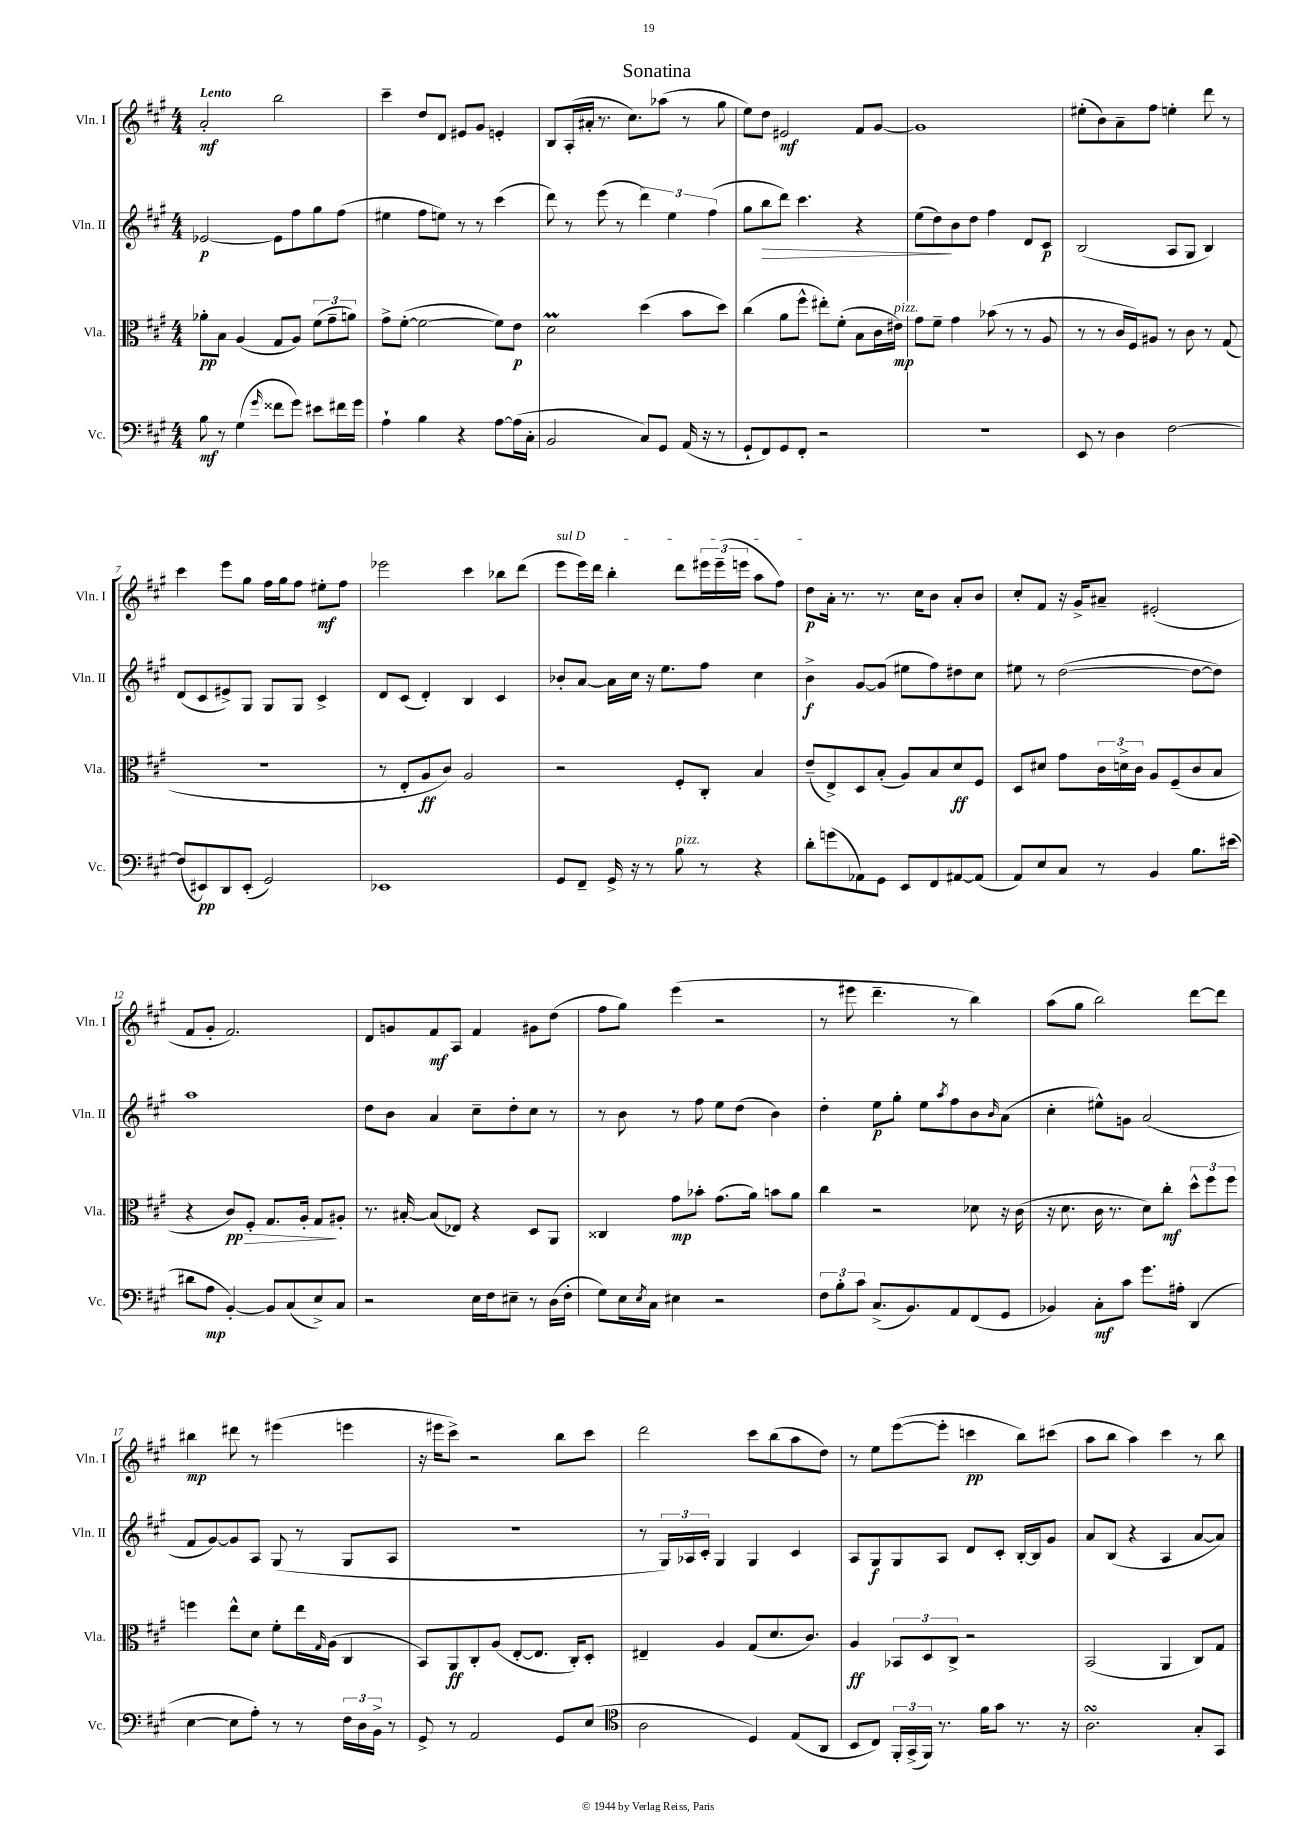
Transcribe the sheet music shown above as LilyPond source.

\header { title = "Sonatina" }
<<
\new StaffGroup <<
\new Staff = "s0" \with { instrumentName = "Vln. I" shortInstrumentName = "Vln. I" } {
    \clef treble \key a \major \numericTimeSignature \time 4/4 \tempo "Lento"
    a'2-.\mf b''2 |
    cis'''4-- d''8 d'8 eis'8 gis'8 e'4-. |
    b8 a16-.( ais'16-. r8. cis''8.) aes''8( r8 gis''8 |
    e''8) d''8 eis'2\mf fis'8 gis'8~ |
    gis'1 |
    eis''8-.( b'8) a'8-- fis''8 e''4-. d'''8 r8 |
    cis'''4 e'''8 gis''8 fis''16 gis''16 fis''8 eis''8-.\mf fis''8 |
    ees'''2 cis'''4 bes''8 d'''8( |
    \once \override TextSpanner.bound-details.left.text = \markup { \italic "sul D" } e'''8\startTextSpan e'''16) d'''16 b''4-. d'''8 \tuplet 3/2 { eis'''16 eis'''16--( e'''16 } a''8 fis''8) |
    d''8\p a'16-.\stopTextSpan r8. r8. cis''16 b'8 a'8-. b'8 |
    cis''8-. fis'8 r16 gis'16-> ais'8-- eis'2-.( |
    fis'8 gis'8-. fis'2.) |
    d'8 g'8 fis'8\mf a8 fis'4 gis'8 d''8( |
    fis''8 gis''8) e'''4( r2 |
    r8 eis'''8 d'''4.-- r8 b''4) |
    a''8( gis''8 b''2) d'''8~ d'''8 |
    bis''4\mp dis'''8 r8 eis'''4( e'''4 |
    r16 eis'''16 cis'''8->) r2 b''8 cis'''8 |
    d'''2 cis'''8 b''8( a''8 d''8) |
    r8 e''8 e'''8~( e'''8-. c'''4\pp b''8) cis'''8( |
    a''8 b''8 a''4) cis'''4 r8 b''8 \bar "|." |
}
\new Staff = "s1" \with { instrumentName = "Vln. II" shortInstrumentName = "Vln. II" } {
    \clef treble \key a \major \numericTimeSignature \time 4/4
    ees'2~\p ees'8 fis''8 gis''8 fis''8( |
    eis''4 fis''8 e''8) r8 r8 cis'''4( |
    d'''8) r8 e'''8( r8 \tuplet 3/2 { d'''4) e''4 fis''4( } |
    gis''8 b''8\> d'''8) cis'''4. r4 |
    e''8( d''8\!) b'8 d''8 fis''4 d'8 cis'8\p |
    b2( a8 gis8 b4) |
    d'8( cis'8 eis'8->) gis8 gis8 gis8 cis'4-> |
    d'8 cis'8( d'4-.) b4 cis'4 |
    bes'8-. a'8~ a'16 cis''16 r16 e''8. fis''8 cis''4 |
    b'4->\f gis'8~ gis'8( eis''8 fis''8) dis''8 cis''8 |
    eis''8 r8 d''2~( d''8~ d''8) |
    a''1 |
    d''8 b'8 a'4 cis''8-- d''8-. cis''8 r8 |
    r8 b'8 r8 fis''8 e''8 d''8( b'4) |
    d''4-. e''8\p gis''8-. e''8 \acciaccatura { a''8 } fis''8 b'8 \grace { b'16 } a'8( |
    cis''4-. eis''8-^) g'8 a'2( |
    fis'8 gis'8~) gis'8 a8 gis8( r8 gis8 a8 |
    R1 |
    r8 \tuplet 3/2 { gis16) aes16 cis'16-. } gis4 gis4 cis'4 |
    a8 gis8\f gis8 a8 d'8 cis'8-. b16~-. b16 gis'8 |
    a'8 b8( r4 a4 a'8~ a'8) \bar "|." |
}
\new Staff = "s2" \with { instrumentName = "Vla." shortInstrumentName = "Vla." } {
    \clef alto \key a \major \numericTimeSignature \time 4/4
    aes'8-.\pp b8 a4( gis8 a8) \tuplet 3/2 { fis'8( gis'8-- a'8) } |
    gis'8-> fis'8~-.( fis'2~ fis'8) e'8\p |
    d'2\prall d''4( b'8 d''8) |
    cis''4( a'8 fis''8-^ eis''8-.) fis'8-.( b8 cis'16 eis'16\mp^\markup { \italic "pizz." }) |
    gis'8 fis'8-- gis'4 bes'8( r8 r8 a8 |
    r8 r8 cis'16 fis16) ais8 r8 cis'8 r8 gis8( |
    r1 |
    r8 e8-. a8\ff cis'8) a2 |
    r2 fis8-. cis8-. b4 |
    e'8--( e8->) d8 b8-.( a8) b8 d'8\ff fis8 |
    d8 dis'8 gis'8 \tuplet 3/2 { cis'16 d'16-> cis'16 } a8 fis8--( cis'8 b8 |
    r4 cis'8\pp\>) fis8-. gis8. a16-. gis8\! ais8-. |
    r8. bis16~-. bis8( ees8) r4 d8 a,8 |
    cisis4 gis'8\mp bes'8-. gis'8.( a'16) b'8 a'8 |
    cis''4 r2 des'8 r16 cis'16( |
    r16 d'8. cis'16 r8. d'8) cis''8-.\mf \tuplet 3/2 { d''8-^ fis''8 fis''8 } |
    f''4 e''8-^ d'8 fis'8-. e''16 \grace { gis16 } a16( cis4 |
    b,8) a,8\ff cis8-. a8( e8~-. e8. cis16-.) d8-. |
    eis4-- a4 gis8( d'8. cis'8.) |
    a4\ff \tuplet 3/2 { bes,8 d8 cis8-> } r2 |
    b,2( a,4 cis8) gis8 \bar "|." |
}
\new Staff = "s3" \with { instrumentName = "Vc." shortInstrumentName = "Vc." } {
    \clef bass \key a \major \numericTimeSignature \time 4/4
    b8\mf r8 gis4( \grace { gis'16 } fisis'8 gis'8) eis'8 fis'16 gis'16 |
    a4-! b4 r4 a8~ a16( cis16-. |
    b,2 cis8) gis,8 a,16( r16 r8 |
    gis,8-! fis,8) gis,8 fis,8-. r2 |
    R1 |
    e,8 r8 d4 fis2~ |
    fis8( eis,8\pp) d,8 eis,8-.( gis,2) |
    ees,1 |
    gis,8 fis,8-- gis,16-> r16 r8 b8^\markup { \italic "pizz." } r8 r4 |
    d'8-. g'8( aes,8) gis,8 e,8 fis,8 ais,8~ ais,8( |
    a,8) e8 cis8 r8 b,4 b8. eis'16( |
    dis'8 a8\mp b,4~-.) b,8 cis8( e8->) cis8 |
    r2 e16 fis16 eis8-- r8 d16( fis16-. |
    gis8) e16 \acciaccatura { e8 } cis16 eis4 r2 |
    \tuplet 3/2 { fis8 b8-. cis'8 } cis8.->( b,8.) a,8 fis,8( gis,8 |
    bes,4) cis8-.\mf cis'8 gis'8. ais16-. d,4( |
    e4~ e8 a8-.) r8 r8 \tuplet 3/2 { fis16 d16 b,16-> } r8 |
    gis,8-> r8 a,2 gis,8 e8( |
    \clef tenor a2 d4) e8( a,8 |
    b,8 cis8) \tuplet 3/2 { fis,16-. gis,16->( fis,16) } r8. fis'16 gis'8 r8. r16 |
    a2.\turn gis8-. gis,8 \bar "|." |
}
>>
>>
